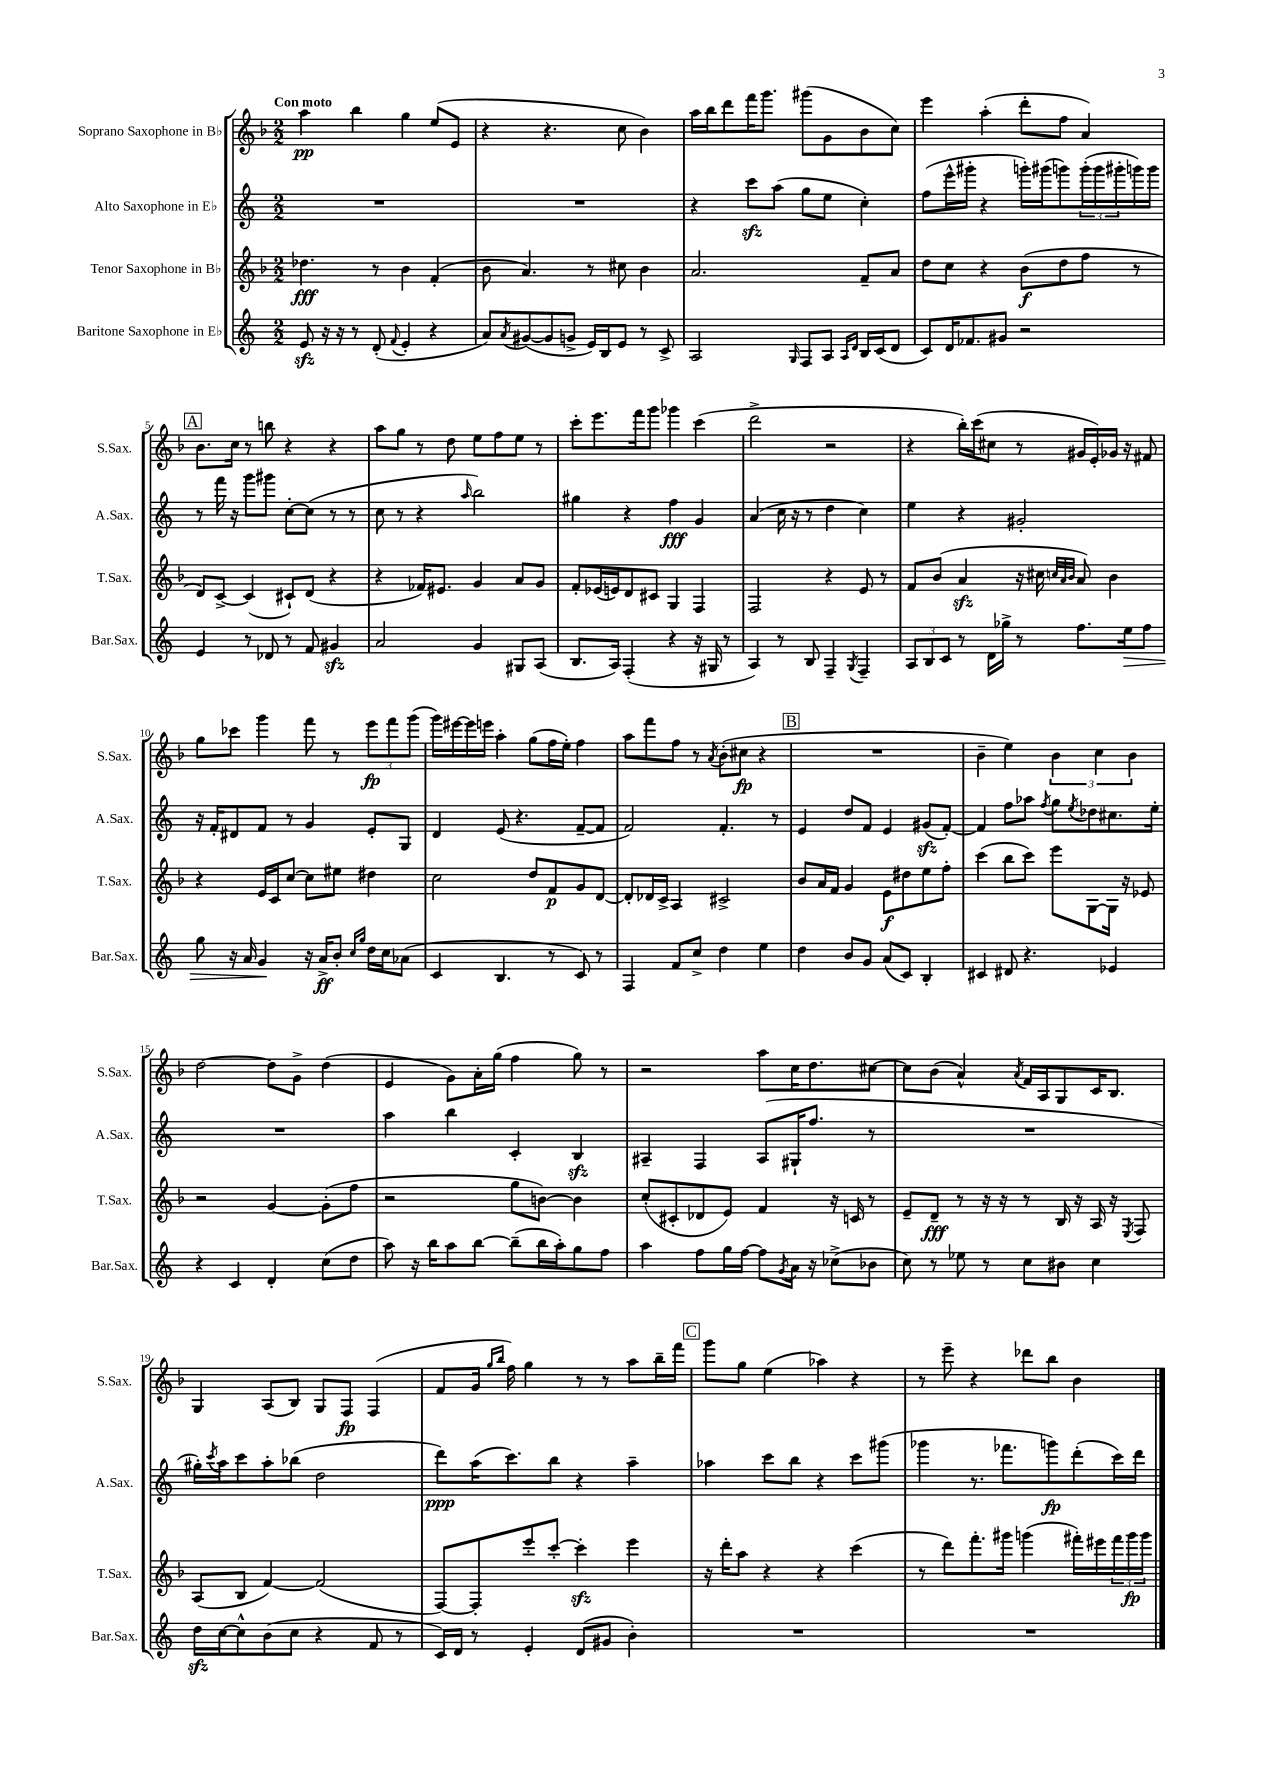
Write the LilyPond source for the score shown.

<<
\new StaffGroup <<
\new Staff = "s0" \with { instrumentName = "Soprano Saxophone in Bb" shortInstrumentName = "S.Sax." } {
    \clef treble \key f \major \numericTimeSignature \time 2/2 \tempo "Con moto"
    a''4\pp bes''4 g''4 e''8( e'8 |
    r4 r4. c''8 bes'4) |
    a''16 bes''16 d'''8 f'''16 g'''8. gis'''8( g'8 bes'8 c''8) |
    e'''4 a''4-.( d'''8-. f''8 a'4) |
    \mark \markup { \box "A" } bes'8. c''16 r8 b''8 r4 r4 |
    a''8 g''8 r8 d''8 e''8 f''8 e''8 r8 |
    c'''8-. e'''8. f'''16 g'''8 ges'''4 c'''4( |
    d'''2-> r2 |
    r4 bes''16-.) c'''16( cis''8 r8 gis'16 e'16-.) ges'16 r16 fis'8 |
    g''8 ces'''8 g'''4 f'''8 r8 \tuplet 3/2 { e'''8\fp f'''8 g'''8( } |
    g'''16) eis'''16~ eis'''16 e'''16 a''4-. g''8( f''16 e''16-.) f''4 |
    a''8 f'''8 f''8 r8 \acciaccatura { a'8 } bes'8-.( cis''8\fp r4 |
    \mark \markup { \box "B" } R1 |
    bes'4-- e''4) \tuplet 3/2 { bes'4 c''4 bes'4 } |
    d''2~ d''8 g'8-> d''4( |
    e'4 g'8) a'16-. g''16( f''4 g''8) r8 |
    r2 a''8 c''16 d''8. cis''8~ |
    cis''8 bes'8( a'4-^) \acciaccatura { a'8 } f'16 a16 g8 c'16 bes8. |
    g4 a8( bes8) g8 f8\fp f4( |
    f'8 g'16 \grace { g''16 bes''16 } f''16) g''4 r8 r8 a''8 bes''16-- f'''16 |
    \mark \markup { \box "C" } g'''8 g''8 e''4( aes''4) r4 |
    r8 e'''8-- r4 des'''8 bes''8 bes'4 \bar "|." |
}
\new Staff = "s1" \with { instrumentName = "Alto Saxophone in Eb" shortInstrumentName = "A.Sax." } {
    \clef treble \key c \major \numericTimeSignature \time 2/2
    R1 |
    R1 |
    r4 c'''8\sfz a''8( g''8 e''8 c''4-.) |
    f''8( e'''16-^ gis'''16-. r4 g'''16-.) gis'''16( g'''8) \tuplet 3/2 { g'''16-.( g'''16 gis'''16-. } g'''16) g'''16 |
    \mark \markup { \box "A" } r8 f'''16 r16 g'''8 gis'''8 c''8~-. c''8( r8 r8 |
    c''8 r8 r4 \grace { a''16 } b''2) |
    gis''4 r4 f''4\fff g'4 |
    a'4( c''16 r16 r8 d''4 c''4) |
    e''4 r4 gis'2-. |
    r16 f'16-. dis'8 f'8 r8 g'4 e'8-. g8 |
    d'4 e'8( r4. f'8~-- f'8 |
    f'2) f'4.-. r8 |
    \mark \markup { \box "B" } e'4 d''8 f'8 e'4 gis'8\sfz( f'8~-.) |
    f'4 f''8 aes''8 \acciaccatura { f''8 } g''8 \acciaccatura { e''8 } des''8 cis''8. e''16-. |
    R1 |
    a''4 b''4 c'4-. b4\sfz |
    ais4-- f4 ais8( gis16-! f''8. r8 |
    R1 |
    gis''16-.) \acciaccatura { c'''8 } a''16 c'''8 a''8-. bes''8( d''2 |
    d'''8\ppp) a''16( c'''8.) b''8 r4 a''4-- |
    \mark \markup { \box "C" } aes''4 c'''8 b''8 r4 c'''8 gis'''8( |
    ges'''4 r8. fes'''8. g'''8\fp) d'''8-.( c'''16) d'''16 \bar "|." |
}
\new Staff = "s2" \with { instrumentName = "Tenor Saxophone in Bb" shortInstrumentName = "T.Sax." } {
    \clef treble \key f \major \numericTimeSignature \time 2/2
    des''4.\fff r8 bes'4 f'4-.( |
    bes'8 a'4.) r8 cis''8 bes'4 |
    a'2. f'8-- a'8 |
    d''8 c''8 r4 bes'8\f( d''8 f''8 r8 |
    \mark \markup { \box "A" } d'8) c'8~-> c'4( cis'8-!) d'8( r4 |
    r4 fes'16) eis'8. g'4 a'8 g'8 |
    f'8-. ees'16( e'16) d'8 cis'8 g4 f4 |
    f2 r4 e'8 r8 |
    f'8 bes'8( a'4\sfz r16 cis''16 \grace { c''32 a'32 bes'32 } a'8) bes'4 |
    r4 e'16 c'16 c''8~ c''8 eis''8 dis''4 |
    c''2 d''8 f'8\p g'8 d'8~ |
    d'8-. des'16 c'16-> a4 cis'2-> |
    \mark \markup { \box "B" } bes'8 a'16 f'16 g'4 e'8\f dis''8 e''8 f''8-. |
    c'''4( bes''8 c'''8) e'''8 g8~ g16 r16 ees'8 |
    r2 g'4~ g'8-.( f''8 |
    r2 g''8 b'8~) b'4 |
    c''8-.( cis'8-. des'8 e'8) f'4 r16 c'16 r8 |
    e'8-- d'8--\fff r8 r16 r16 r8 bes16 r16 a16 r16 \acciaccatura { e8 } f8 |
    a8( bes8 f'4~) f'2( |
    f8~) f8-. e'''8-. c'''8~-. c'''4-.\sfz e'''4 |
    \mark \markup { \box "C" } r16 d'''16-. a''8 r4 r4 c'''4( |
    r8 d'''8) f'''8.-. gis'''16 g'''4( fis'''16-.) eis'''16 \tuplet 3/2 { fis'''16 g'''16\fp g'''16 } \bar "|." |
}
\new Staff = "s3" \with { instrumentName = "Baritone Saxophone in Eb" shortInstrumentName = "Bar.Sax." } {
    \clef treble \key c \major \numericTimeSignature \time 2/2
    e'8\sfz r16 r16 r8 d'8-.( \appoggiatura { f'8 } e'4-. r4 |
    a'8) \acciaccatura { a'8 } gis'8~( gis'8 g'8-> e'16) b16 e'8 r8 c'8-> |
    a2 \grace { g16 } f8 a8 \grace { a16 d'16 } b16 c'16( d'8 |
    c'8) d'16 fes'8. gis'8 r2 |
    \mark \markup { \box "A" } e'4 r8 des'8 r8 f'8 gis'4\sfz |
    a'2 g'4 gis8 a8( |
    b8. a16) f4-.( r4 r16 gis16 r8 |
    a4) r8 b8 f4-- \acciaccatura { g8 } f4-- |
    \tuplet 3/2 { a8 b8 c'8 } r8 d'16 ges''16-> r8 f''8. e''16\> f''8 |
    g''8 r16 a'16 g'4\! r16 a'16->\ff b'8-. \grace { c''16 g''16 } d''16 c''16 aes'8( |
    c'4 b4. r8 c'8) r8 |
    f4 f'8 c''8-> d''4 e''4 |
    \mark \markup { \box "B" } d''4 b'8 g'8 a'8( c'8) b4-. |
    cis'4 dis'8 r4. ees'4 |
    r4 c'4 d'4-. c''8( d''8 |
    a''8) r16 b''16 a''8 b''8~ b''8--( b''16 a''16-.) g''8 f''8 |
    a''4 f''8 g''16 f''16~ f''8 \acciaccatura { g'8 } a'16 r16 ces''8->( bes'8 |
    c''8) r8 ees''8 r8 c''8 bis'8 c''4 |
    d''16\sfz c''16~ c''8-^ b'8( c''8 r4 f'8 r8 |
    c'16) d'16 r8 e'4-. d'8( gis'8 b'4-.) |
    \mark \markup { \box "C" } R1 |
    R1 \bar "|." |
}
>>
>>
